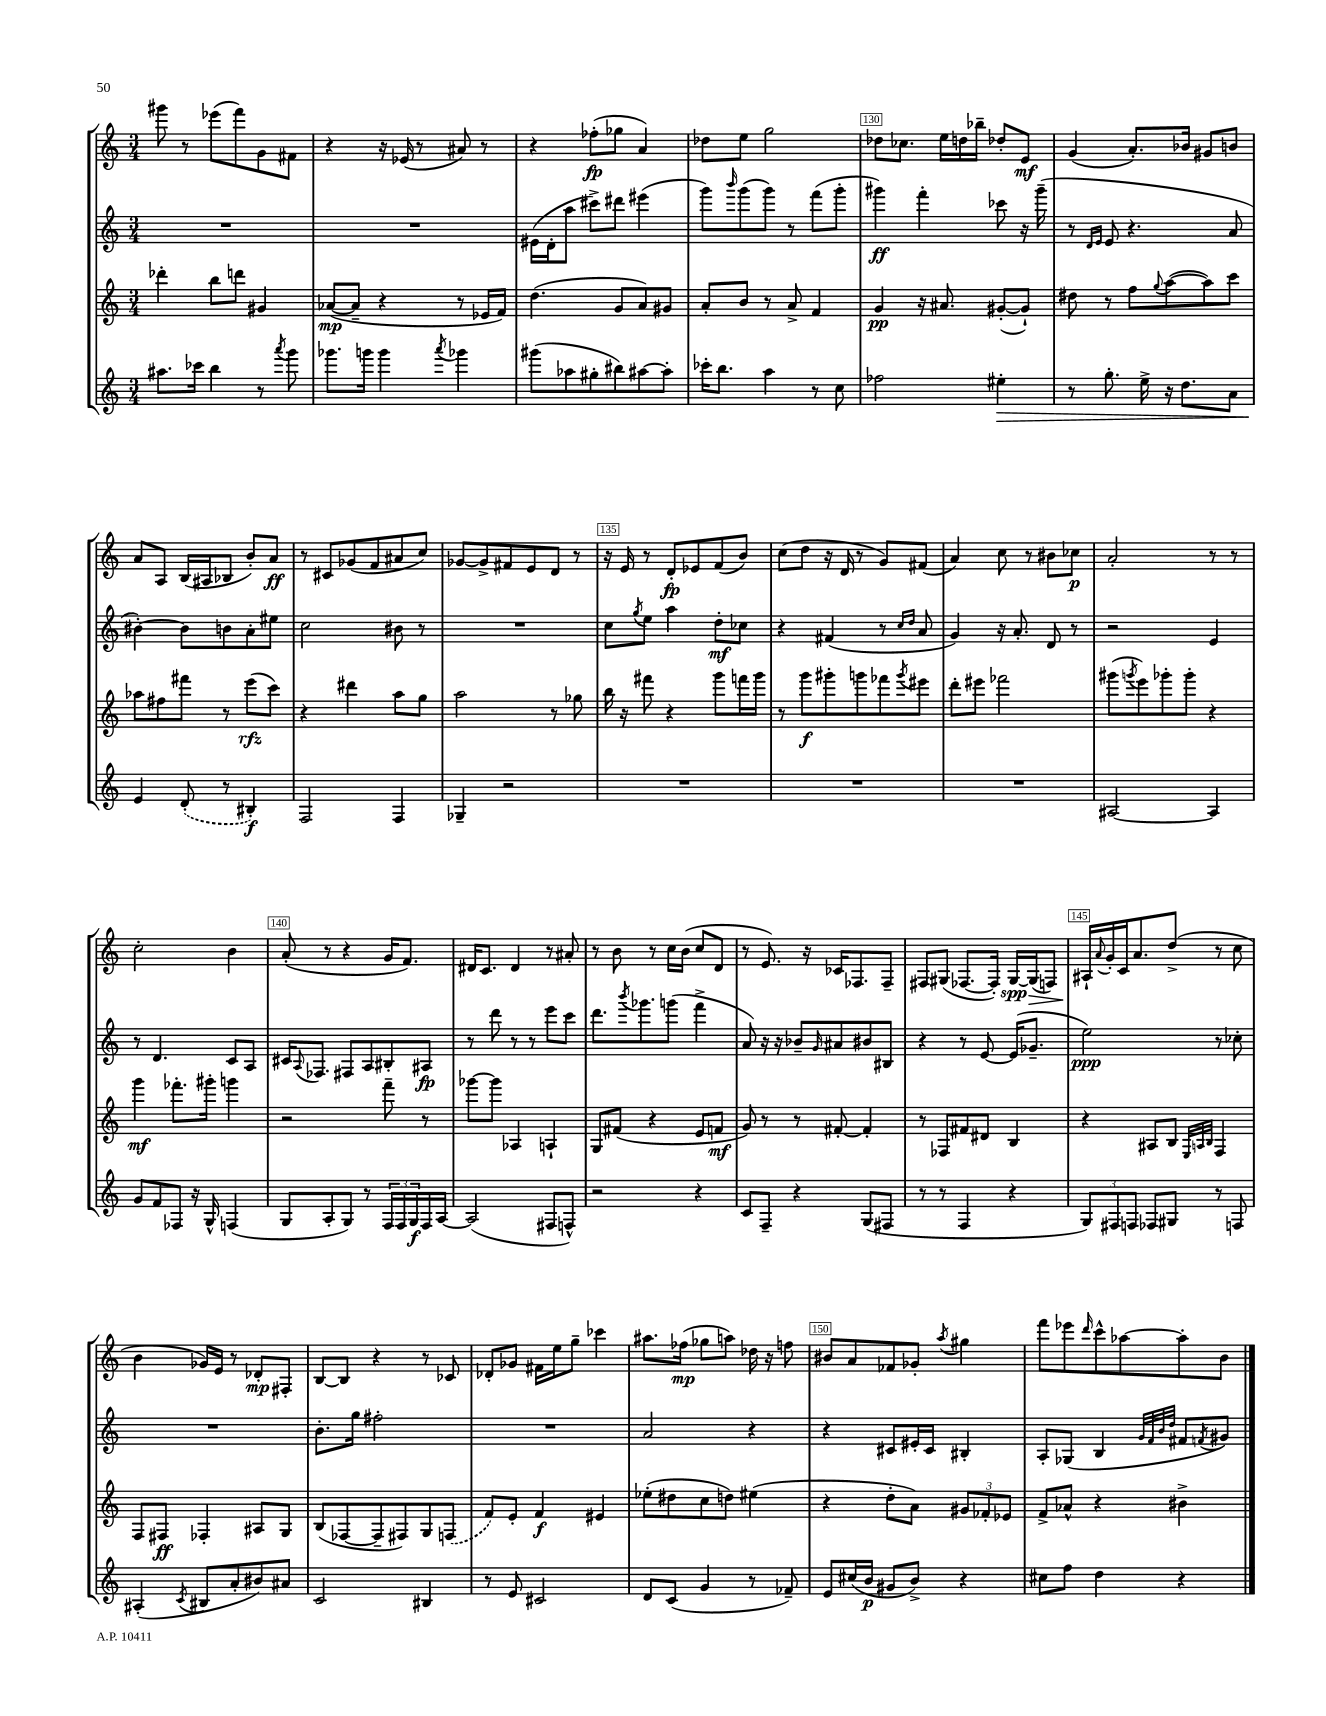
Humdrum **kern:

**kern	**kern	**kern	**kern
*staff4	*staff3	*staff2	*staff1
*clefG2	*clefG2	*clefG2	*clefG2
*k[]	*k[]	*k[]	*k[]
*M3/4	*M3/4	*M3/4	*M3/4
8.aa#	4ddd-'	2.r	8ggg#
.	.	.	8r
16ccc-	.	.	.
4bb	8bb	.	(8eee-
.	8ddd	.	8fff)
8r	4g#	.	8g
8qaaa	.	.	.
8ggg	.	.	8f#
=	=	=	=
8.ggg-	([8a-	2.r	4r
.	8a-~]	.	.
16ggg	.	.	.
4ggg	4r	.	16r
.	.	.	(16e-
.	.	.	8r
8qaaa	.	.	.
4ggg-	8r	.	8a#)
.	16e-	.	8r
.	16f)	.	.
=	=	=	=
(8ggg#	(4.dd	(16e#	4r
.	.	16d'	.
8aa-	.	8aa	.
8gg#'	.	8ccc#^)	(8ff-'
8bb#)	8g	8ddd#	8gg-
[8aa#	8a)	(4eee#	4a)
8aa#']	8g#	.	.
=	=	=	=
16ccc-'	8a'	8ggg)	8dd-
8.bb	.	.	.
.	.	16qqbbb	.
.	8b	(8ggg	8ee
4aa	8r	8ggg)	2gg
.	8a^	8r	.
8r	4f	(8fff	.
8cc	.	8ggg'	.
=	=	=	=
2ff-	4g	4ggg#)	8dd-
.	.	.	8.cc-
.	16r	4fff'	.
.	8.a#	.	16ee
.	.	.	16dd
.	.	.	16bb-~
4ee#'	([8g#'	8ccc-	8dd-'
.	8g#`])	16r	8e
.	.	(16ggg#~	.
=	=	=	=
8r	8dd#	8r	(4g
.	.	16qqd	.
.	.	16qqe	.
8.gg'	8r	8e	.
.	8ff	4.r	8.a')
16ee^	.	.	.
.	8qqgg	.	.
16r	([8aa	.	.
8.dd	.	.	16b-
.	8aa])	.	8g#
8a	8ccc	8a	8b
=	=	=	=
4e	8aa-	[4b#')	8a
.	8ff#	.	8A
(8d'	8fff#	8b#]	(16B
.	.	.	16A#
8r	8r	8b	8B-
4B#')	(8eee	8a'	8b')
.	8ccc)	8ee#	8a
=	=	=	=
2F	4r	2cc	8r
.	.	.	8c#
.	4ddd#	.	(8g-
.	.	.	8f
4F	8aa	8b#	8a#
.	8gg	8r	8cc)
=	=	=	=
4G-~	2aa	2.r	[8g-
.	.	.	8g-^]
2r	.	.	8f#
.	.	.	8e
.	8r	.	8d
.	8gg-	.	8r
=	=	=	=
2.r	16bb	8cc	16r
.	16r	.	16e
.	.	8qgg	.
.	8fff#	8ee	8r
.	4r	4aa	8d'
.	.	.	8e-
.	8ggg	8dd'	(8f
.	16fff	8cc-	8b)
.	16ggg	.	.
=	=	=	=
2.r	8r	4r	(8cc
.	8ggg	.	8dd
.	8ggg#'	(4f#	16r
.	.	.	16d
.	8ggg	.	8r
.	8fff-	8r	8g)
.	.	16qqcc	.
.	8qggg	16qqdd	.
.	8eee#	8a	(8f#
=	=	=	=
2.r	8ddd'	4g)	4a)
.	8eee#	.	.
.	2fff-	16r	8cc
.	.	8.a'	.
.	.	.	8r
.	.	8d	8b#
.	.	8r	8cc-
=	=	=	=
[2A#	(8ggg#	2r	2a'
.	8qggg	.	.
.	8eee)	.	.
.	8ggg-'	.	.
.	8ggg-'	.	.
4A#]	4r	4e	8r
.	.	.	8r
=	=	=	=
8g	4ggg	8r	2cc'
8f	.	4.d	.
8F-	8.fff-'	.	.
16r	.	.	.
16G^^	16ggg#'	.	.
(4F	4ggg	8c	4b
.	.	8A	.
=	=	=	=
8G	2r	16c#	(8a'
.	.	8qqA	.
.	.	8.F-	.
8A'	.	.	8r
8G)	.	8F#	4r
8r	.	8A	.
24F	8fff~	8B#'	16g
24F	.	.	.
.	.	.	8.f)
24G	.	.	.
16F	8r	8A#	.
[16A	.	.	.
=	=	=	=
(2A]	[8ggg-	8r	16d#
.	.	.	8.c
.	8ggg-]	8ddd	.
.	4A-	8r	4d#
.	.	8r	.
8F#	4A`	8eee	8r
8F^^)	.	8ccc	8a#'
=	=	=	=
2r	8G	8.ddd	8r
.	(8f#	.	8b
.	.	8qbbb	.
.	.	8.ggg-	.
.	4r	.	8r
.	.	(8ggg	16cc
.	.	.	(16b
4r	8e	4fff^	8cc
.	8f	.	8d
=	=	=	=
8c	8g)	8a)	8r
8F~	8r	16r	8.e)
.	.	16r	.
4r	8r	8b-~	.
.	.	.	16r
.	.	16qqg	.
.	[8f#'	8a#	16c-
.	.	.	8.F-
(8G	4f#']	8b#	.
8F#	.	8B#	8F-~
=	=	=	=
8r	8r	4r	8F#
8r	8F-	.	(8G#
4F	8f#	8r	[8.F-
.	8d#	[8e	.
.	.	.	16F-'])
4r	4B	(16e]	[16G#
.	.	8.g-~	(16G#]
.	.	.	8F)
=	=	=	=
12G)	4r	2ee)	16A#`
.	.	.	8qqa
.	.	.	16g'
12F#	.	.	.
.	.	.	16c
12F	.	.	.
.	.	.	8.a
8F-	8A#	.	.
8G#	8B	.	(8dd^
.	32qqE	.	.
.	32qqA	.	.
.	32qqB	.	.
8r	4F	8r	8r
8F	.	8cc-'	8cc
=	=	=	=
(4A#'	8F	2.r	4b
.	8F#	.	.
8qc	.	.	.
8B#	4F-'	.	16g-)
.	.	.	16e
8a'	.	.	8r
8b#)	8A#	.	8d-'
8a#	8G	.	8F#'
=	=	=	=
2c	(8B	8.b'	[8B
.	[8F-	.	8B]
.	.	16gg	.
.	8F-~]	2ff#'	4r
.	8F#)	.	.
4B#	8G	.	8r
.	(8F	.	8c-
=	=	=	=
8r	8f)	2.r	8d-'
8e	8e'	.	8g-
2c#	4f	.	16f#
.	.	.	16ee
.	.	.	8gg~
.	4e#	.	4ccc-
=	=	=	=
8d	(8ee-'	2a	8.aa#
(8c	8dd#	.	.
.	.	.	(16ff-
4g	8cc	.	8gg-
.	8dd)	.	8aa)
8r	(4ee#	4r	16dd-
.	.	.	16r
8f-~)	.	.	8ff
=	=	=	=
8e	4r	4r	8b#
(16cc#	.	.	8a
16b	.	.	.
8g#	8dd'	8c#	8f-
8b^)	8a)	16e#'	8g-'
.	.	16c#	.
.	.	.	8qaa
4r	12g#	4B#'	4gg#
.	12f-'	.	.
.	12e-	.	.
=	=	=	=
8cc#	8f^	8A'	8fff
8ff	8a-^^	(8G-	8eee-
.	.	.	16qqddd
4dd	4r	4B	8ccc^^
.	.	.	[8aa-
.	.	32qqg	.
.	.	32qqf	.
.	.	32qqb	.
.	.	32qqdd	.
4r	4b#^	8f#	8aa-']
.	.	8qf	.
.	.	8g#)	8b
==	==	==	==
*-	*-	*-	*-
